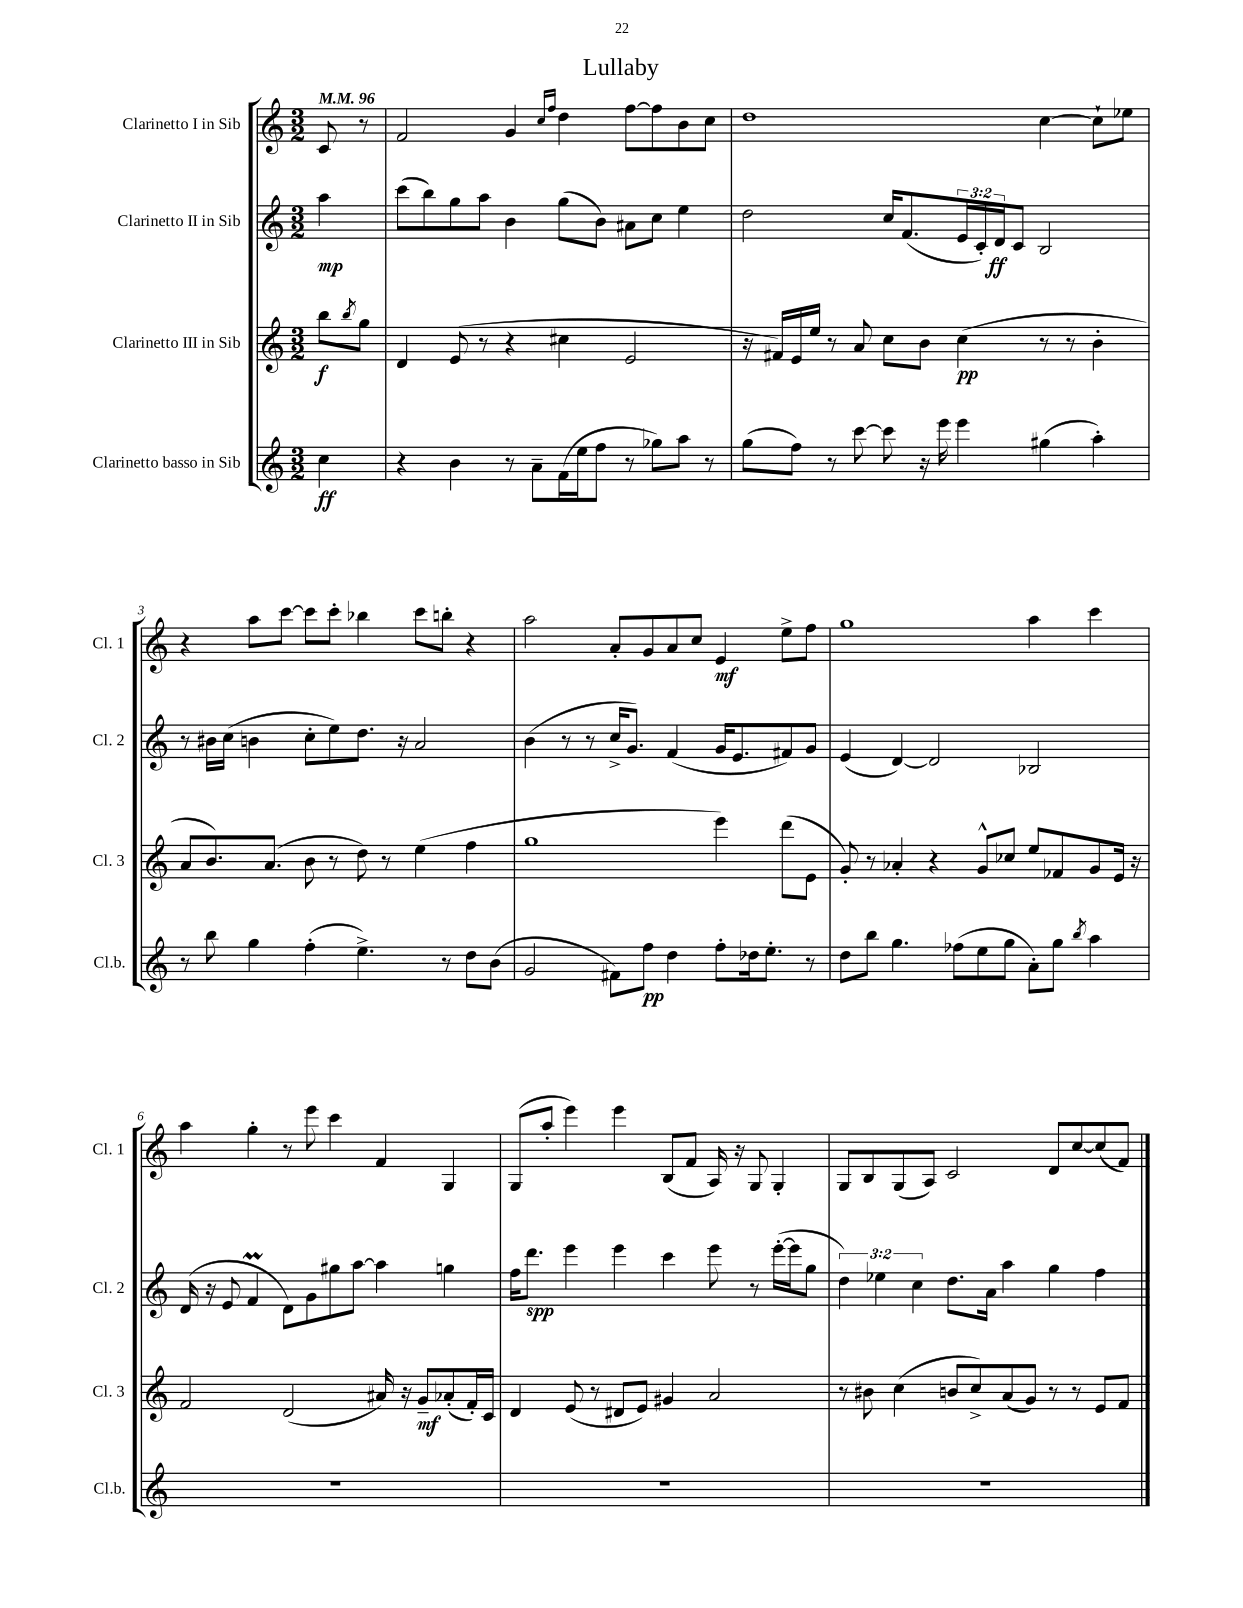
\header { title = "Lullaby" }
<<
\new StaffGroup <<
\new Staff = "s0" \with { instrumentName = "Clarinetto I in Sib" shortInstrumentName = "Cl. 1" } {
    \clef treble \key c \major \numericTimeSignature \time 3/2 \partial 4 \tempo 4 = 96
    c'8 r8 |
    f'2 g'4 \grace { c''16 f''16 } d''4 f''8~ f''8 b'8 c''8 |
    d''1 c''4~ c''8-! ees''8 |
    r4 a''8 c'''8~ c'''8 c'''8-. bes''4 c'''8 b''8-. r4 |
    a''2 a'8-. g'8 a'8 c''8 e'4\mf e''8-> f''8 |
    g''1 a''4 c'''4 |
    a''4 g''4-. r8 e'''8 c'''4 f'4 g4 |
    g8( a''8-. e'''4) e'''4 b8( f'8 a16) r16 g8 g4-. |
    g8 b8 g8( a8) c'2 d'8 c''8~ c''8( f'8) \bar "|." |
}
\new Staff = "s1" \with { instrumentName = "Clarinetto II in Sib" shortInstrumentName = "Cl. 2" } {
    \clef treble \key c \major \numericTimeSignature \time 3/2 \override Staff.TupletNumber.text = #tuplet-number::calc-fraction-text \partial 4
    a''4\mp |
    c'''8( b''8) g''8 a''8 b'4 g''8( b'8) ais'8 c''8 e''4 |
    d''2 c''16 f'8.( \tuplet 3/2 { e'16 c'16-.) d'16\ff } c'8 b2 |
    r8 bis'16 c''16( b'4 c''8-. e''8) d''8. r16 a'2 |
    b'4( r8 r8 c''16-> g'8.) f'4( g'16 e'8. fis'8) g'8 |
    e'4( d'4~) d'2 bes2 |
    d'16( r16 e'8 f'4\prall d'8) g'8 gis''8 a''8~ a''4 g''4 |
    f''16 d'''8.\spp e'''4 e'''4 c'''4 e'''8 r8 e'''16~-.( e'''16 g''8 |
    \tuplet 3/2 { d''4) ees''4 c''4 } d''8. a'16 a''4 g''4 f''4 \bar "|." |
}
\new Staff = "s2" \with { instrumentName = "Clarinetto III in Sib" shortInstrumentName = "Cl. 3" } {
    \clef treble \key c \major \numericTimeSignature \time 3/2 \partial 4
    b''8\f \acciaccatura { b''8 } g''8 |
    d'4 e'8( r8 r4 cis''4 e'2 |
    r16 fis'16) e'16 e''16 r8 a'8 c''8 b'8 c''4\pp( r8 r8 b'4-. |
    a'8 b'8.) a'8.( b'8 r8 d''8) r8 e''4( f''4 |
    g''1 e'''4) d'''8( e'8 |
    g'8-.) r8 aes'4-. r4 g'8-^ ces''8 e''8 fes'8 g'8 e'16 r16 |
    f'2 d'2( ais'16) r16 g'8--\mf aes'8-.( f'16-.) c'16 |
    d'4 e'8( r8 dis'8 e'8) gis'4 a'2 |
    r8 bis'8 c''4( b'8 c''8->) a'8( g'8) r8 r8 e'8 f'8 \bar "|." |
}
\new Staff = "s3" \with { instrumentName = "Clarinetto basso in Sib" shortInstrumentName = "Cl.b." } {
    \clef treble \key c \major \numericTimeSignature \time 3/2 \partial 4
    c''4\ff |
    r4 b'4 r8 a'8-- f'16( e''16 f''8 r8 ges''8) a''8 r8 |
    g''8( f''8) r8 c'''8~ c'''8 r16 e'''16 e'''4 gis''4( a''4-.) |
    r8 b''8 g''4 f''4-.( e''4.->) r8 d''8 b'8( |
    g'2 fis'8) f''8\pp d''4 f''8-. des''16 e''8.-. r8 |
    d''8 b''8 g''4. fes''8( e''8 g''8 a'8-.) g''8 \acciaccatura { b''8 } a''4 |
    R1. |
    R1. |
    R1. \bar "|." |
}
>>
>>
